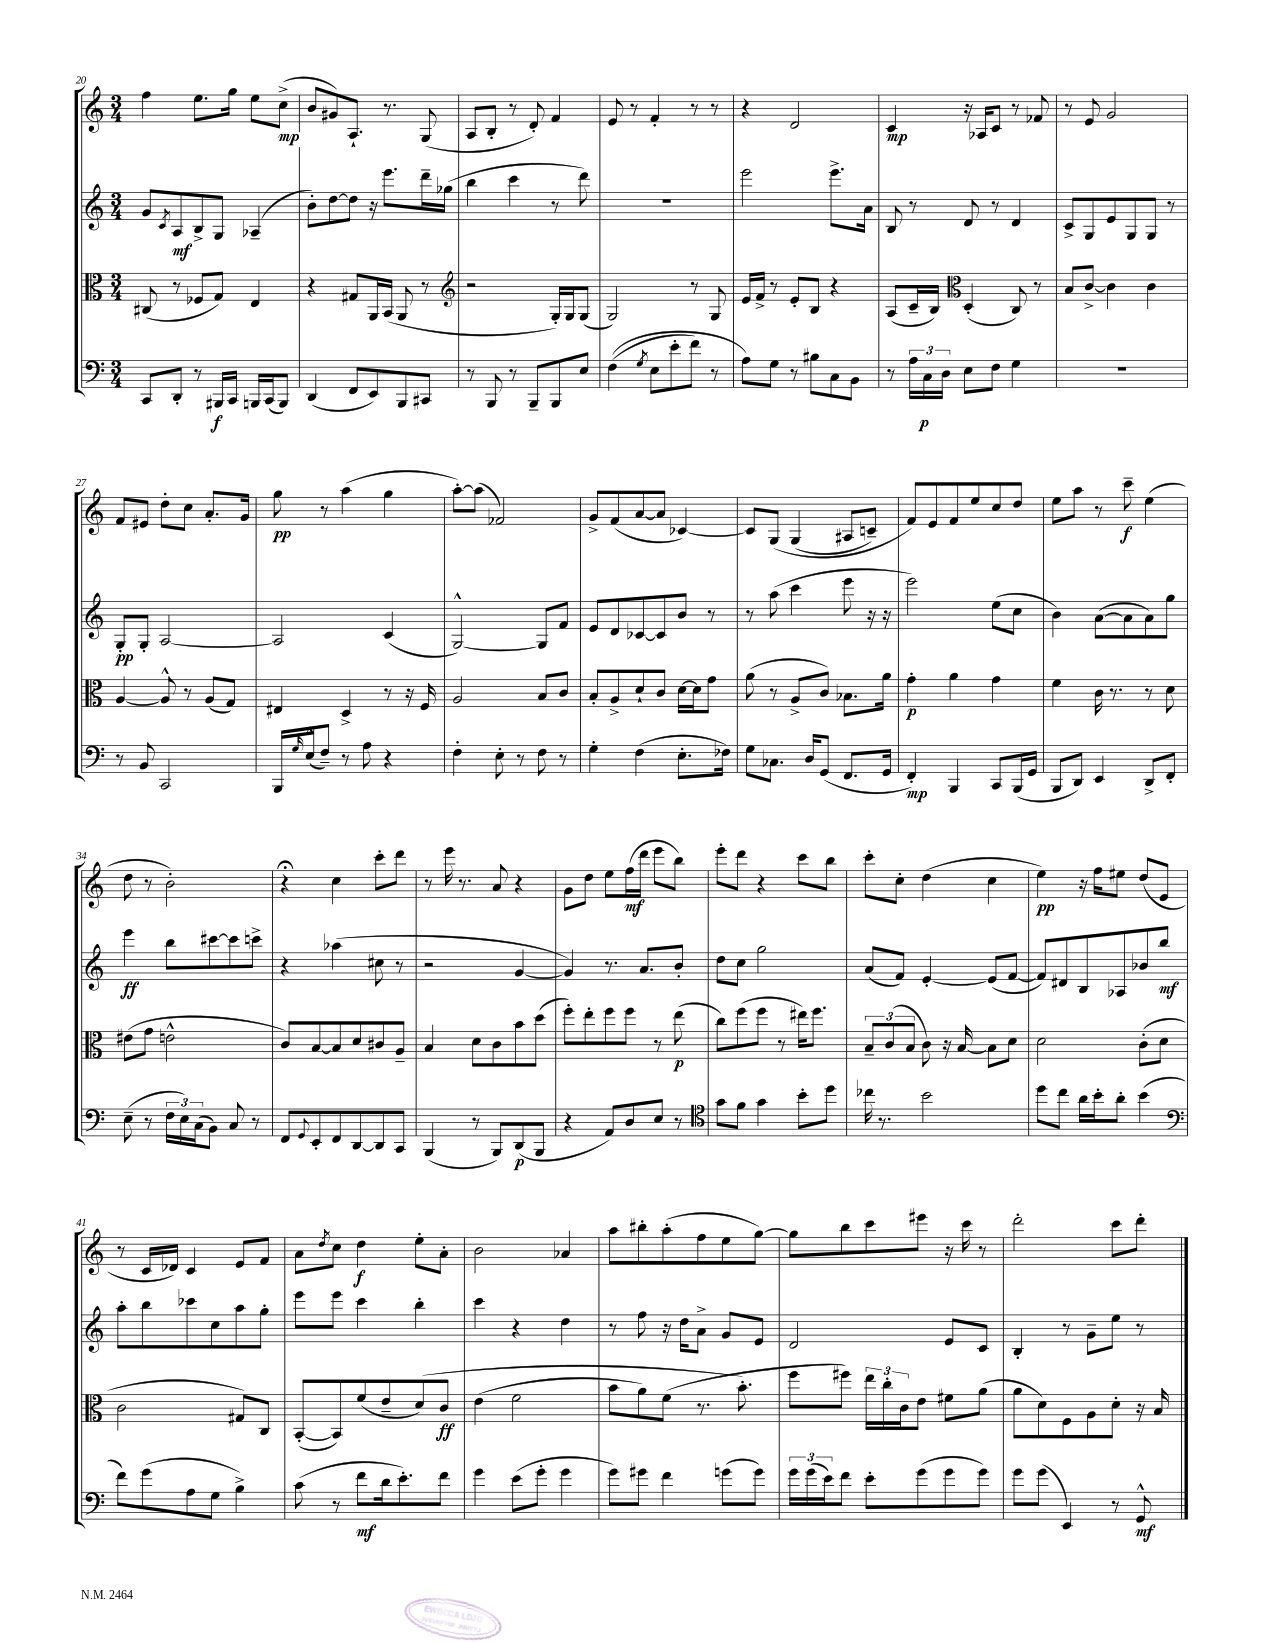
<<
\new StaffGroup <<
\new Staff = "s0" {
    \clef treble \key c \major \numericTimeSignature \time 3/4
    f''4 e''8. g''16 e''8 c''8->\mp( |
    b'8 gis'8) a8.-! r8. g8( |
    a8 b8-. r8 d'8-.) f'4 |
    e'8 r8 f'4-. r8 r8 |
    r4 d'2 |
    c'4\mp r16 aes16 c'8 r8 fes'8 |
    r8 e'8 g'2 |
    f'8 eis'8 d''8-. c''8 a'8.-. g'16 |
    g''8\pp r8 a''4( g''4 |
    a''8~-.) a''8( fes'2) |
    g'8-> f'8( a'8~ a'8 ces'4~) |
    ces'8 g8\( g4( ais8 c'8--) |
    f'8\) e'8 f'8 e''8 c''8 d''8 |
    e''8 a''8 r8 c'''8--\f e''4( |
    d''8 r8 b'2-.) |
    r4\fermata c''4 c'''8-. d'''8 |
    r8 e'''16 r8. a'8 r4 |
    g'8 d''8 e''8 f''16\mf( d'''16 e'''8 b''8) |
    e'''8-. d'''8 r4 c'''8 b''8 |
    c'''8-. c''8-. d''4( c''4 |
    e''4\pp) r16 f''16 eis''8 d''8( e'8 |
    r8 c'16 des'16) c'4 e'8 f'8 |
    a'8 \acciaccatura { d''8 } c''8 d''4\f e''8-. a'8-. |
    b'2 aes'4 |
    a''8 bis''8-. a''8-.( f''8 e''8 g''8~) |
    g''8 b''8 c'''8 eis'''8 r16 c'''16 r8 |
    d'''2-. c'''8 d'''8-. \bar "|." |
}
\new Staff = "s1" {
    \clef treble \key c \major \numericTimeSignature \time 3/4
    g'8 \acciaccatura { c'8 } a8\mf b8-> g8 aes4--( |
    b'8-.) d''8~ d''8 r16 e'''8. d'''16-- ges''16( |
    b''4 c'''4 r8 d'''8) |
    R2. |
    e'''2 e'''8.-> a'16 |
    b8 r8 d'8 r8 d'4 |
    c'8-> g8 e'8 g8 g8 r8 |
    g8-.\pp g8-. a2~ |
    a2 c'4( |
    g2~-^) g8 f'8 |
    e'8 d'8 ces'8~ ces'8 b'8 r8 |
    r8 a''8( c'''4 e'''8 r16 r16 |
    e'''2) e''8( c''8 |
    b'4) a'8~( a'8 a'8) g''8 |
    e'''4\ff b''8 cis'''8~ cis'''8 c'''8-> |
    r4 aes''4( cis''8 r8 |
    r2 g'4~ |
    g'4) r8. a'8. b'8-. |
    d''8 c''8 g''2 |
    a'8( f'8) e'4~-. e'8( f'8~ |
    f'8) dis'8 b8 aes8 bes'8 b''8\mf |
    a''8-. b''8 ces'''8 c''8 a''8 g''8-. |
    e'''8 e'''8 c'''4 b''4-. |
    c'''4 r4 d''4 |
    r8 f''8 r16 d''16 a'8-> g'8 e'8 |
    d'2 e'8 c'8 |
    b4-. r8 g'8-- e''8 r8 \bar "|." |
}
\new Staff = "s2" {
    \clef alto \key c \major \numericTimeSignature \time 3/4
    cis8( r8 fes8 g8) e4 |
    r4 gis8 a,16 b,16( a,8 r8 |
    \clef treble r2 g16-.) g16 g8( |
    g2) r8 g8 |
    e'16 f'16-> r8 e'8-. b8 r4 |
    a8( c'16-- b16) \clef alto d4-.( c8) r8 |
    b8 c'8~-> c'4 c'4 |
    a4~ a8-^ r8 a8( g8) |
    eis4 d4-> r8 r16 f16 |
    a2 b8 c'8 |
    b8-. a8-> d'8-! c'8 d'16~ d'16 g'8 |
    a'8( r8 a8-> c'8) bes8. a'16 |
    g'4-.\p a'4 g'4 |
    f'4 c'16 r8. r8 d'8 |
    eis'8( g'8 e'2-^ |
    c'8) b8~ b8 d'8 cis'8 a8-- |
    b4 d'8 c'8 b'8 d''8( |
    f''8-.) e''8-. f''8 f''8 r8 e''8\p( |
    c''8) f''8( f''8 r8 eis''16) f''8. |
    \tuplet 3/2 { b8-- c'8( b8 } c'8) r16 b16~ b8 d'8 |
    d'2 c'8-.( d'8 |
    c'2 gis8) c8 |
    b,8~-.( b,8) f'8( e'8-- d'8)\( c'8\ff |
    e'4( f'2 |
    b'8 a'8) f'8( r8. b'8.-.\) |
    f''8 fis''8) \tuplet 3/2 { e''16 c''16-. c'16 } e'8 fis'8 a'8( |
    a'8 d'8) f8 a8 d'8-. r16 b16 \bar "|." |
}
\new Staff = "s3" {
    \clef bass \key c \major \numericTimeSignature \time 3/4
    c,8 d,8-. r8 bis,,16\f c,16 b,,16 c,16( b,,8) |
    d,4( f,8 e,8) b,,8 cis,8 |
    r8 b,,8 r8 b,,8-- b,,8 e8 |
    f4(\( \acciaccatura { g8 } e8 e'8-. f'8) r8 |
    a8\) g8 r8 bis8 c8 b,8 |
    r8 \tuplet 3/2 { a16 c16\p d16 } e8 f8 g4 |
    R2. |
    r8 b,8 c,2 |
    b,,16 \grace { g16 } e16-^( f8--) r8 a8 r4 |
    f4-. e8-. r8 f8 r8 |
    g4-. f4( e8.-. fes16) |
    g8 ces8. d16 g,8( f,8. g,16 |
    f,4-.\mp) b,,4 c,8 b,,16( g,16 |
    b,,8 d,8) e,4 d,8-> f,8-. |
    e8--( r8 \tuplet 3/2 { f16 e16) c16( } b,8) c8 r8 |
    f,8 \appoggiatura { g,8 } e,8-. f,8 d,8~ d,8 c,8 |
    b,,4( r8 b,,8) d,8\p( b,,8 |
    r4 a,8) d8 e8 r8 |
    \clef tenor g'8 f'8 g'4 b'8-. d''8 |
    ces''16 r8. b'2 |
    d''8 c''8 a'16 b'16-. a'8-. b'4( |
    \clef bass f'8) g'8( a8 g8 b4->) |
    c'8( r8 f'8\mf d'16 e'8.-.) f'8 |
    g'4 e'8( g'8-. g'4 |
    g'8) gis'8 f'4 g'8( g'8) |
    \tuplet 3/2 { g'16 g'16( e'16) } f'8 e'8-. g'8( g'8 g'8) |
    g'8 g'8( e,4) r8 g,8-^\mf \bar "|." |
}
>>
>>
\layout { \context { \Score currentBarNumber = #20 } }
